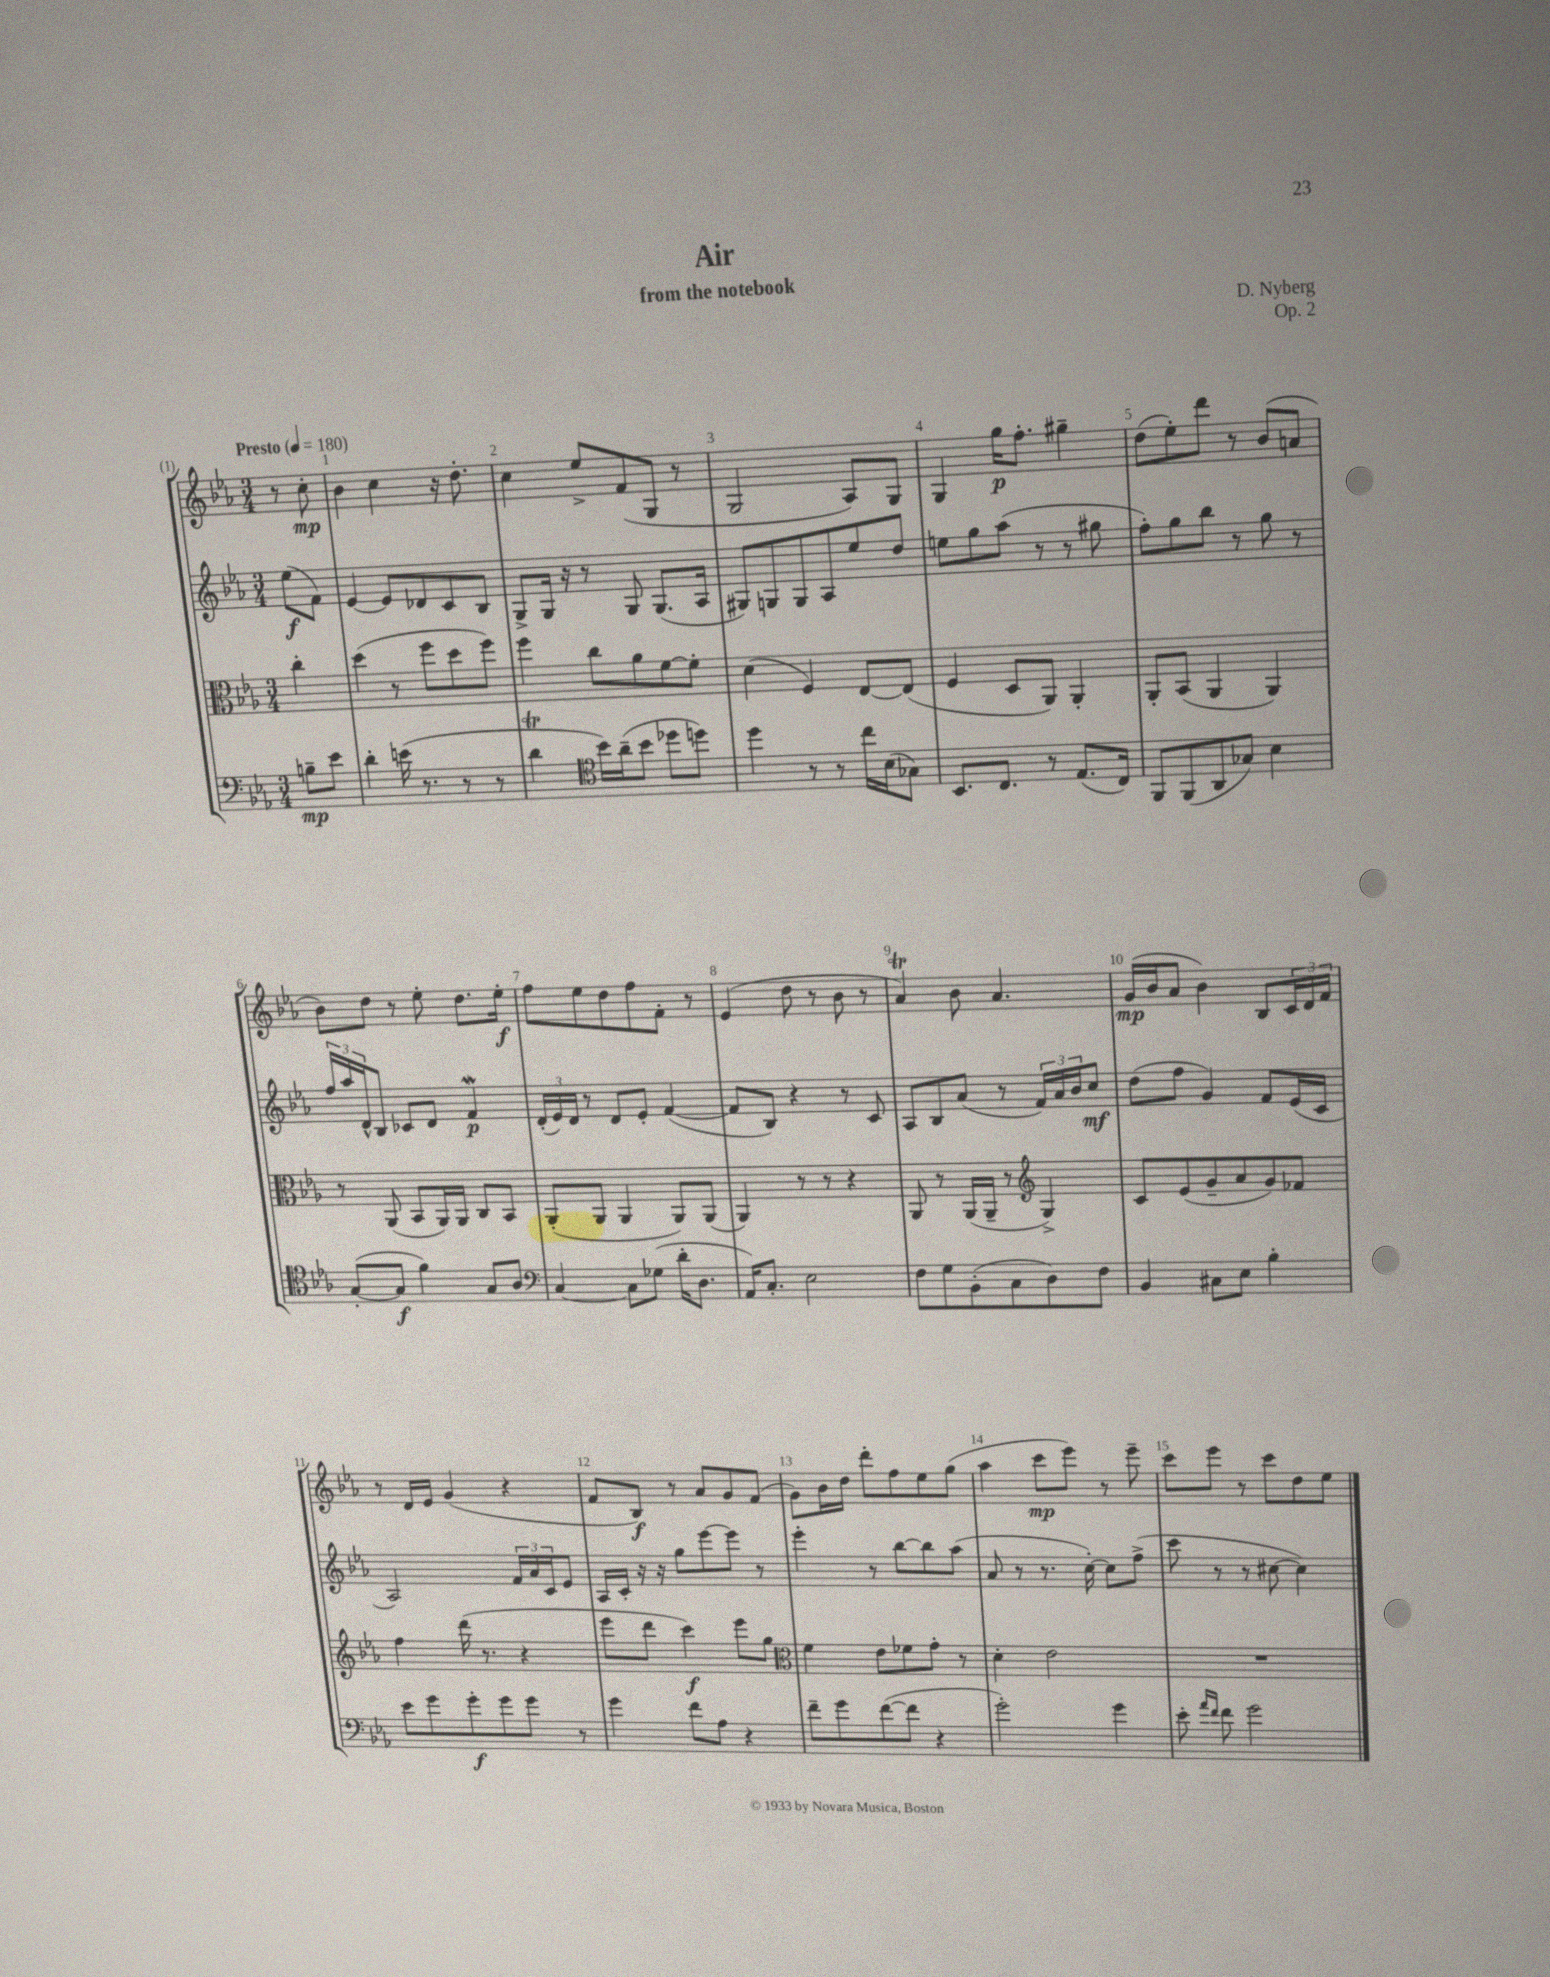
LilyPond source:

\header { title = "Air" composer = "D. Nyberg" subtitle = "from the notebook" opus = "Op. 2" }
<<
\new StaffGroup <<
\new Staff = "s0" {
    \clef treble \key ees \major \numericTimeSignature \time 3/4 \partial 4 \tempo "Presto" 4 = 180
    r8 c''8-.\mp |
    bes'4 c''4 r16 d''8.-. |
    c''4 ees''8-> f'8( g8 r8 |
    g2 aes8) g8 |
    g4 g''16\p f''8.-. gis''4-- |
    d''8( ees''8-.) d'''8 r8 bes'8( a'8 |
    bes'8) d''8 r8 ees''8-. d''8. ees''16-.\f |
    f''8 ees''8 d''8 f''8 f'8-. r8 |
    ees'4( d''8 r8 bes'8 r8 |
    aes'4\trill) bes'8 aes'4. |
    g'16\mp( bes'16 aes'8 bes'4) bes8 \tuplet 3/2 { c'16 d'16 f'16 } |
    r8 d'16 ees'16 g'4( r4 |
    f'8 bes8\f) r8 aes'8 g'8 f'8( |
    g'8) bes'16 d''16 d'''8-. f''8 ees''8 g''8( |
    aes''4 c'''8\mp ees'''8) r8 ees'''8-- |
    c'''8 ees'''8 r8 c'''8 d''8 ees''8 \bar "|." |
}
\new Staff = "s1" {
    \clef treble \key ees \major \numericTimeSignature \time 3/4 \partial 4
    ees''8\f( f'8) |
    ees'4~ ees'8 des'8 c'8 bes8 |
    g8-> g16 r16 r8 g8 g8.( aes16 |
    gis8) g8 g8 aes8 ees''8 d''8 |
    e''8 g''8 aes''8( r8 r8 gis''8 |
    f''8-.) g''8 bes''8 r8 g''8 r8 |
    \tuplet 3/2 { f''16 aes''16 d'16-^ } bes8 ces'8 d'8 f'4\mordent\p |
    \tuplet 3/2 { d'16-.( ees'16) d'16 } r8 d'8 ees'8-. f'4~( |
    f'8 bes8) r4 r8 c'8 |
    aes8 bes8 aes'8( r8 \tuplet 3/2 { f'16) aes'16 bes'16 } c''8\mf |
    d''8( f''8 g'4) f'8 ees'16( c'16 |
    aes2) \tuplet 3/2 { f'16 aes'16 c'16 } ees'8 |
    aes16 c'16-. r16 r16 g''8 ees'''8~ ees'''8 r8 |
    ees'''4-. r8 bes''8~ bes''8 aes''8( |
    aes'8 r8 r8. c''16~-.) c''8 f''8->( |
    c'''8 r8 r8 cis''8~ cis''4) \bar "|." |
}
\new Staff = "s2" {
    \clef alto \key ees \major \numericTimeSignature \time 3/4 \partial 4
    c''4-. |
    d''4( r8 f''8 d''8 f''8) |
    f''4 c''8 aes'8 f'8~ f'8-. |
    d'4( f4) ees8~ ees8( |
    f4 d8 aes,8) aes,4-. |
    aes,8-. bes,8( aes,4 aes,4) |
    r8 aes,8( bes,8 aes,16) aes,16 c8 bes,8 |
    aes,8-.( aes,8 aes,4 aes,8) aes,8( |
    aes,4) r8 r8 r4 |
    aes,8 r8 aes,16( aes,16-- r8 \clef treble g4->) |
    c'8 ees'8( g'8-- aes'8 g'8) fes'8 |
    f''4 d'''16( r8. r4 |
    ees'''8 d'''8 c'''4\f) ees'''8 g''8 |
    \clef alto f'4 ees'8 fes'8 g'8-. r8 |
    d'4-. ees'2 |
    R2. \bar "|." |
}
\new Staff = "s3" {
    \clef bass \key ees \major \numericTimeSignature \time 3/4 \partial 4
    b8--\mp ees'8 |
    d'4-. e'16( r8. r8 r8 |
    d'4\trill \clef tenor bes'16) aes'16--( bes'8 des''8 d''8) |
    d''4 r8 r8 c''16 bes16( ges8) |
    bes,8. c8. r8 ees8.( c16) |
    f,8 f,8( aes,8 ges8) bes4 |
    g8~-.( g8\f f'4) g8 aes8 |
    \clef bass c4~ c8 ges8( d'16-. d8. |
    aes,16) c8.-. ees2 |
    f8 g8 bes,8-.( c8 d8) f8 |
    bes,4 cis8 ees8 bes4-. |
    ees'8 g'8 g'8-.\f g'8 g'8 r8 |
    g'4 f'8 aes8 r4 |
    f'8-- g'8 f'8~( f'8 r4 |
    g'2-.) g'4 |
    ees'8-. \grace { aes'16 f'16 } f'8 g'2 \bar "|." |
}
>>
>>
\layout { \context { \Score \override BarNumber.break-visibility = ##(#f #t #t) barNumberVisibility = #all-bar-numbers-visible } }
